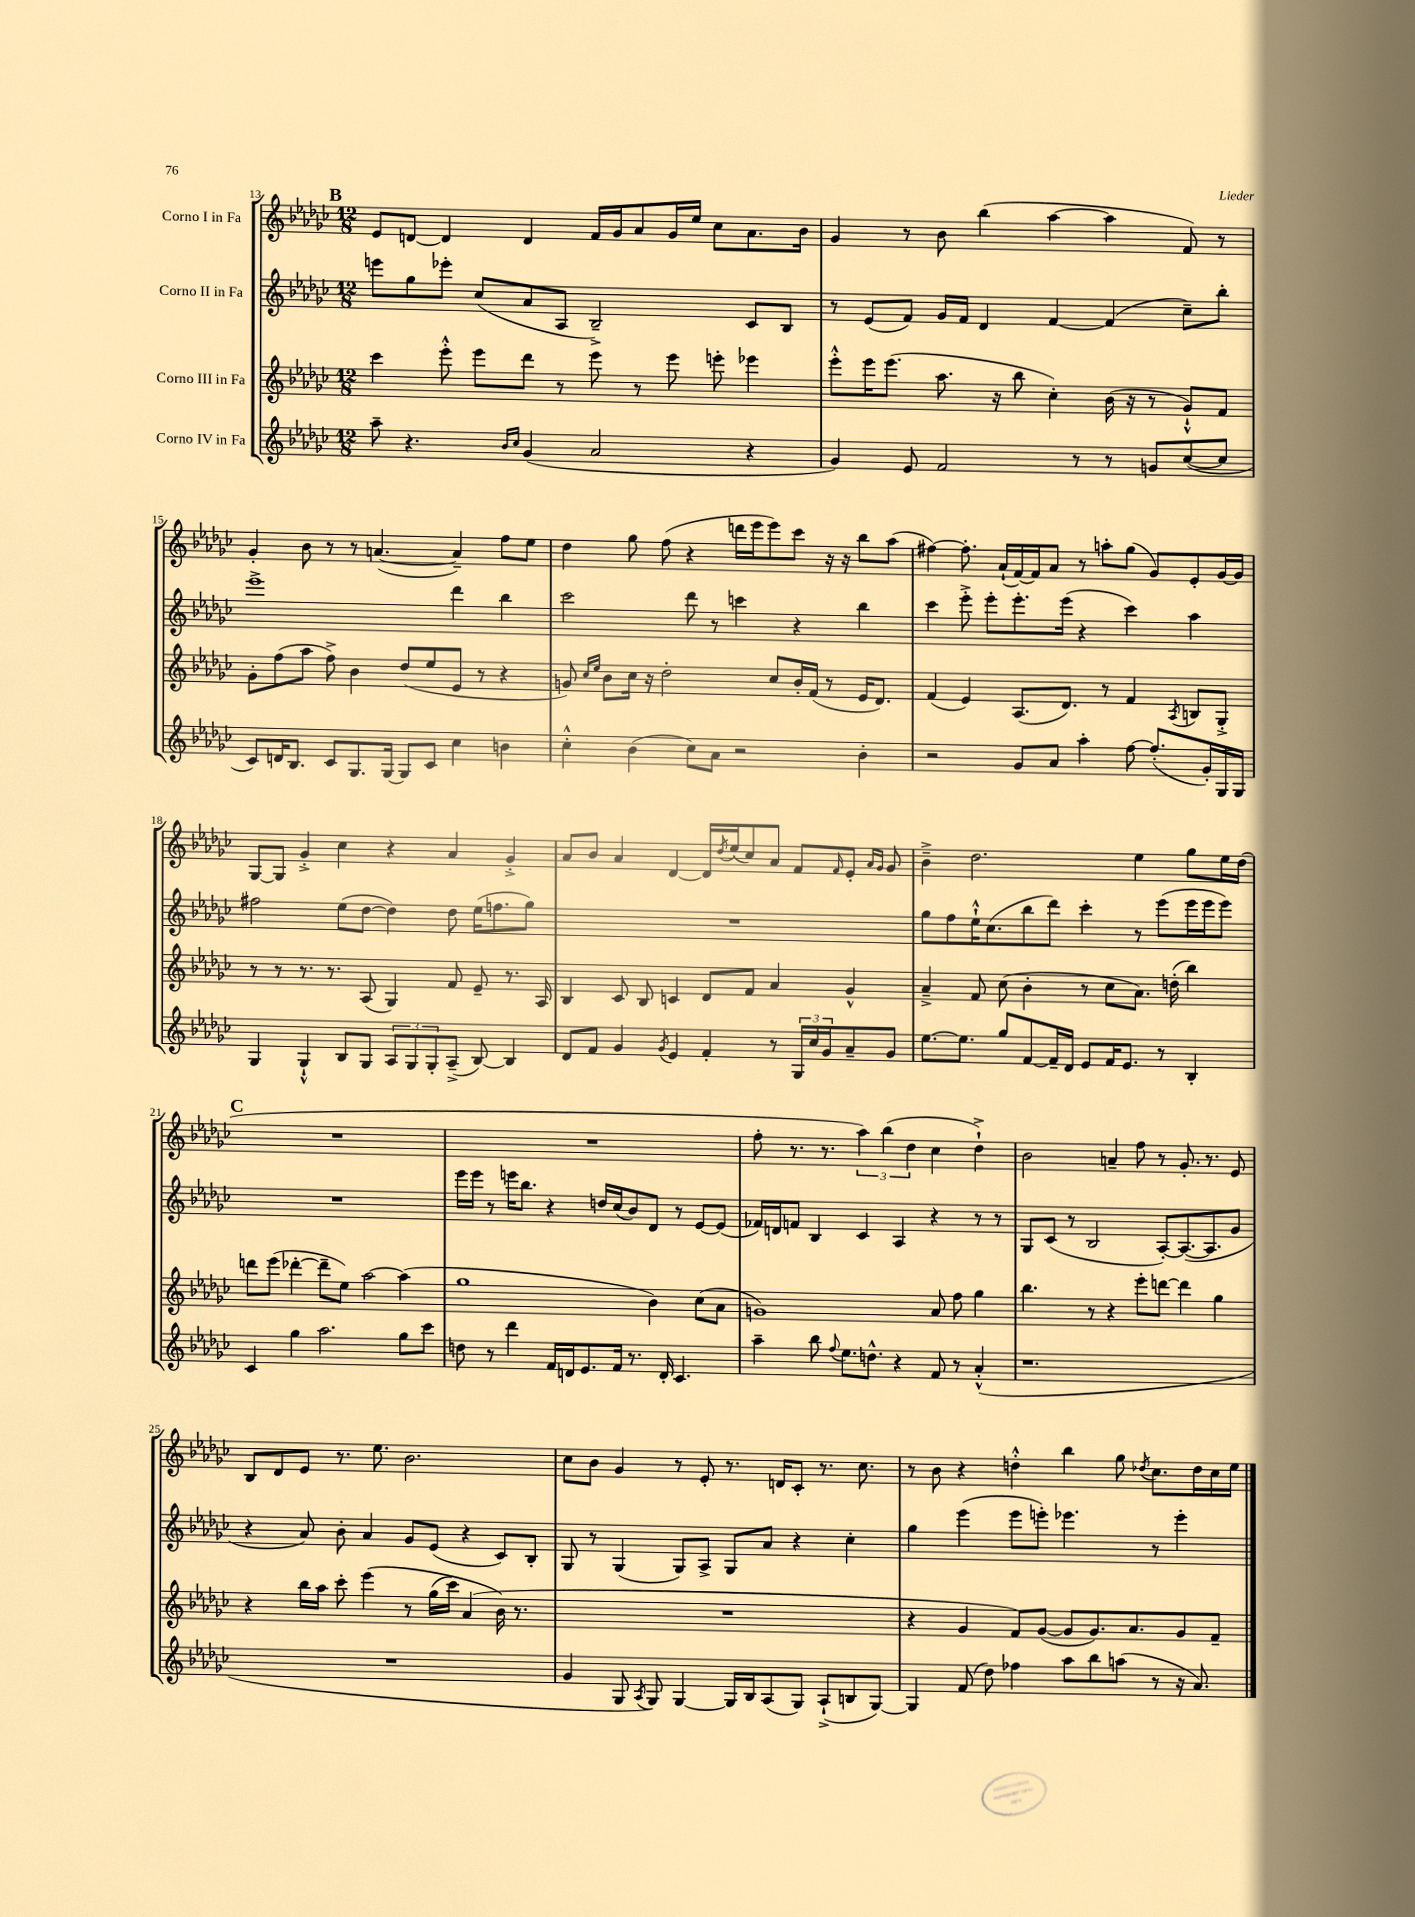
<<
\new StaffGroup <<
\new Staff = "s0" \with { instrumentName = "Corno I in Fa" } {
    \clef treble \key ges \major \numericTimeSignature \time 12/8
    \mark \markup { \bold "B" } ees'8 d'8~ d'4 d'4 f'16 ges'16 aes'8 ges'16 ees''16 ces''8 aes'8. bes'16 |
    ges'4 r8 bes'8 bes''4( aes''4~ aes''4 f'8) r8 |
    ges'4-. bes'8 r8 r8 a'4.~( a'4--) f''8 ees''8 |
    des''4 ges''8 f''8( r4 d'''16 ees'''16 ees'''8) ces'''8 r16 r16 bes''8 aes''8( |
    fis''4~) fis''8.-. aes'16-!( f'16~) f'16 aes'8 r8 a''8-. ges''8( ges'8) ees'8-. ges'16~ ges'16 |
    ges8~ ges8 ges'4-.-> ces''4 r4 aes'4 ges'4-.-> |
    aes'8 bes'8 aes'4 des'4~ des'16 \acciaccatura { des''8 } ees''16( ces''8) aes'8 f'8 \grace { f'16 } ees'8-. \grace { aes'16 ges'16 } ges'8 |
    bes'4---> des''2. ees''4 ges''8 ees''16 des''16( |
    \mark \markup { \bold "C" } R1. |
    R1. |
    f''8-. r8. r8. \tuplet 3/2 { aes''4) bes''4( des''4 } ces''4 des''4-!->) |
    bes'2 a'4-- f''8 r8 ges'8.-. r8. ees'8 |
    bes8 des'8 ees'8 r8. ees''8. bes'2. |
    ces''8 bes'8 ges'4 r8 ees'8-. r8. d'16 ces'8-. r8. ces''8. |
    r8 bes'8 r4 d''4-.-^ bes''4 ges''8 \acciaccatura { des''8 } ces''8. des''16 ces''16 ees''16 \bar "|." |
}
\new Staff = "s1" \with { instrumentName = "Corno II in Fa" } {
    \clef treble \key ges \major \numericTimeSignature \time 12/8
    \mark \markup { \bold "B" } e'''8 ges''8 ees'''8-. ces''8( aes'8 aes8 bes2--->) ces'8 bes8 |
    r8 ees'8( f'8) ges'16 f'16 des'4 f'4~ f'4( ces''8--) bes''8-. |
    ees'''1-> des'''4 bes''4 |
    ces'''2 des'''8 r8 c'''4 r4 bes''4 |
    ces'''4 ees'''8-.-> ees'''8-. ees'''8.-. ees'''16( r4 ces'''4) aes''4 |
    fis''2 ees''8( des''8~ des''4) des''8 ees''16( f''8. ges''8) |
    R1. |
    ges''8 f''8 ees''16-!-^ ces''8.( bes''8 des'''8) ces'''4-. r8 ees'''8( ees'''16 ees'''16 ees'''8) |
    \mark \markup { \bold "C" } R1. |
    ees'''16 ees'''16 r8 e'''16 bes''8. r4 d''16 ces''16( bes'8) des'8 r8 ees'8~ ees'8( |
    fes'16) d'16 f'8 bes4 ces'4 aes4 r4 r8 r8 |
    ges8 ces'8( r8 bes2 aes8~-.) aes8.~( aes8. ges'8 |
    r4 aes'8) bes'8-. aes'4 ges'8 ees'8( r4 ces'8) bes8-. |
    ges8 r8 ges4( ges8) aes8-> ges8 aes'8 r4 ces''4-. |
    ges''4 ees'''4( ees'''8 e'''8-.) ees'''4. r8 ees'''4-. \bar "|." |
}
\new Staff = "s2" \with { instrumentName = "Corno III in Fa" } {
    \clef treble \key ges \major \numericTimeSignature \time 12/8
    \mark \markup { \bold "B" } ces'''4 ees'''8-.-^ ees'''8 des'''8 r8 ees'''8 r8 ees'''8 e'''8-. ees'''4 |
    ees'''8-.-^ ees'''16 ees'''8.( aes''8. r16 bes''8 ces''4-.) bes'16( r16 r8 ges'8-!-^) f'8 |
    ges'8-. f''8( aes''8 f''8->) bes'4 des''8( ees''8 ees'8 r8 r4 |
    g'8) \grace { ces''16 ees''16 } bes'8 ces''16 r16 des''2-. ces''8 bes'16-. f'16( r8 ees'16 des'8.) |
    f'4( ees'4) aes8.( des'8.) r8 f'4 \acciaccatura { aes8 } b8 ges8-.-> |
    r8 r8 r8. r8. aes8( ges4) f'8 ees'8-- r8. aes16 |
    bes4 ces'8 bes8 c'4 des'8 f'8 aes'4 ges'4-^ |
    aes'4---> f'8 ces''8( bes'4-. r8 ces''8 aes'8.) d''16-.( bes''4) |
    \mark \markup { \bold "C" } d'''8 ees'''8( des'''4~-. des'''8-- ees''8) aes''2~ aes''4( |
    ges''1 bes'4) ces''8( aes'8 |
    g'1) aes'8 f''8 ges''4 |
    bes''4. r8 r4 ees'''8-. d'''8~ d'''4 ges''4 |
    r4 bes''16 aes''16 ces'''8-. ees'''4\( r8 ges''16( ces'''16) aes'4( bes'16\) r8. |
    R1. |
    r4 ges'4 f'8) ges'8~( ges'8 ges'8.) aes'8. ges'8 f'8-- \bar "|." |
}
\new Staff = "s3" \with { instrumentName = "Corno IV in Fa" } {
    \clef treble \key ges \major \numericTimeSignature \time 12/8
    \mark \markup { \bold "B" } aes''8-- r4. \grace { bes'16 ces''16 } ges'4( aes'2 r4 |
    ges'4) ees'8 f'2 r8 r8 g'8 ces''8~( ces''8 |
    ces'8) d'16 bes8. ces'8 ges8. ges16~ ges8 ces'8 ces''4 b'4 |
    ces''4-.-^ bes'4( ces''8) aes'8 r2 bes'4-. |
    r2 ges'8 aes'8 aes''4-. f''8~ f''8.-.( ges'16-.) ges16 ges16 |
    ges4 ges4-!-^ bes8 ges8 \tuplet 3/2 { aes8 ges8 ges8-. } aes8--->( bes8~) bes4 |
    des'8 f'8 ges'4 \acciaccatura { ges'8 } ees'4 f'4-. r8 \tuplet 3/2 { ges16 ces''16 ges'16 } aes'8-- ges'8 |
    ees''8.~ ees''8. ges''8 f'8~ f'16-- des'16 ees'8 f'16 ees'8. r8 bes4-. |
    \mark \markup { \bold "C" } ces'4 ges''4 aes''2. ges''8 ces'''8 |
    d''8 r8 des'''4 f'16 d'16 ees'8. f'16 r8. d'16-. ces'4. |
    aes''4-- bes''8 \appoggiatura { f''8 } ees''8. d''8.-^ r4 f'8 r8 aes'4-.-^( |
    r1. |
    R1. |
    ges'4 ges8 \acciaccatura { aes8 } ges8) ges4~ ges16 bes16 aes8( ges8) aes8-!->( b8 ges8~) |
    ges4 f'8( des''8) fes''4 aes''8 bes''8 a''8( r8 r16 aes'8.) \bar "|." |
}
>>
>>
\layout { \context { \Score currentBarNumber = #13 } }
